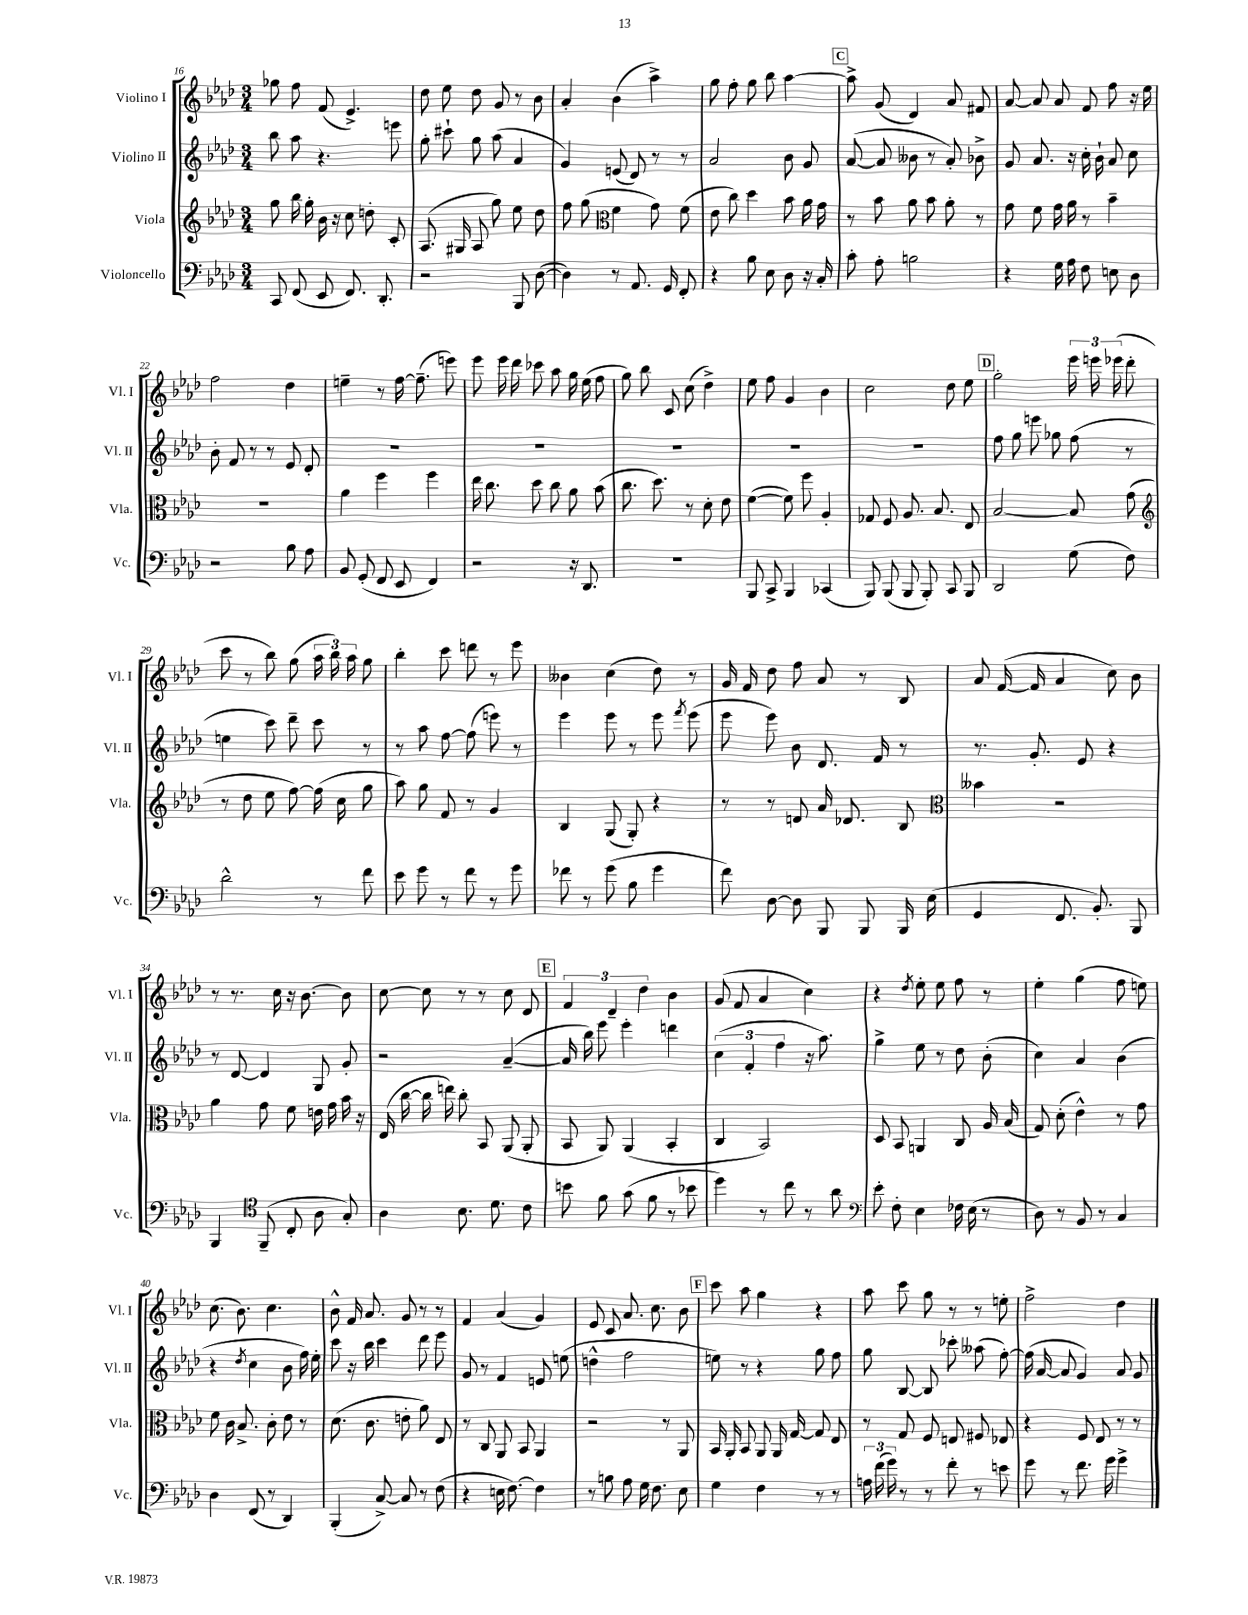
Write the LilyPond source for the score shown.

<<
\new StaffGroup <<
\new Staff = "s0" \with { instrumentName = "Violino I" shortInstrumentName = "Vl. I" } {
    \clef treble \key aes \major \numericTimeSignature \time 3/4
    \autoBeamOff ges''8 f''8 f'8( ees'4.->) |
    des''8 ees''8 des''8 g'8 r8 bes'8 |
    aes'4-. bes'4( aes''4->) |
    g''8 f''8-. g''8 bes''8 aes''4~ |
    \mark \markup { \box "C" } aes''8-> g'8( des'4) aes'8 fis'8 |
    aes'8~ aes'8 aes'8 f'8 f''8 r16 ees''16 |
    f''2 des''4 |
    e''4-- r8 f''16~ f''8.--( e'''8) |
    ees'''8 ees'''16 des'''16 ces'''8 aes''8 g''16 ees''16( f''8 |
    g''8) bes''8 c'8 c''8( des''4->) |
    ees''8 f''8 g'4 bes'4 |
    c''2 des''8 ees''8 |
    \mark \markup { \box "D" } g''2-. \tuplet 3/2 { ees'''16 e'''16 ees'''16( } des'''8-. |
    c'''8 r8 bes''8) g''8( \tuplet 3/2 { aes''16 bes''16) aes''16 } g''8 |
    bes''4-. c'''8 d'''8 r8 ees'''8 |
    beses'4 c''4( des''8) r8 |
    g'16 f'16 des''8 f''8 aes'8 r8 bes8 |
    aes'8 f'16~( f'16 aes'4 c''8) bes'8 |
    r8 r8. c''16 r16 bes'8.~ bes'8 |
    c''8~ c''8 r8 r8 c''8 des'8 |
    \mark \markup { \box "E" } \tuplet 3/2 { f'4 des'4-- des''4 } bes'4 |
    g'8( f'8 aes'4 c''4) |
    r4 \acciaccatura { des''8 } ees''8-. ees''8 f''8 r8 |
    ees''4-. g''4( f''8 e''8) |
    c''8.( bes'8.) c''4. |
    bes'8-^ f'16 aes'8. g'8 r8 r8 |
    f'4 aes'4( g'4) |
    ees'8 c'8 aes'8. c''8. bes'8 |
    \mark \markup { \box "F" } c'''8 aes''8 g''4 r4 |
    aes''8 c'''8 g''8 r8 r8 e''8-. |
    f''2-> des''4 \bar "|." |
}
\new Staff = "s1" \with { instrumentName = "Violino II" shortInstrumentName = "Vl. II" } {
    \clef treble \key aes \major \numericTimeSignature \time 3/4
    \autoBeamOff bes''8 aes''8 r4. e'''8 |
    g''8-. cis'''8-! g''8 aes''8( aes'4 |
    g'4) e'8( des'8) r8 r8 |
    aes'2 bes'8 g'8 |
    \mark \markup { \box "C" } aes'8~( aes'8 beses'8 r8 aes'8-.) bes'8-> |
    g'8 aes'8. r16 c''16-. bes'16-! aes'8 c''8 |
    bes'8-. f'8 r8 r8 ees'8 des'8-. |
    R2. |
    R2. |
    R2. |
    R2. |
    R2. |
    \mark \markup { \box "D" } f''8 g''8 e'''8 ges''8 f''8( r8 |
    e''4 c'''8) des'''8-- c'''8 r8 |
    r8 aes''8 f''8~ f''8( e'''8) r8 |
    ees'''4 ees'''8 r8 ees'''8 \acciaccatura { f'''8 } ees'''8( |
    ees'''8 ees'''8) bes'8 des'8. f'16 r8 |
    r8. g'8.-. ees'8 r4 |
    r8 des'8~ des'4 g8 g'8-. |
    r2 aes'4~--( |
    \mark \markup { \box "E" } aes'16 bes''16) ees'''8 ees'''4-. d'''4 |
    \tuplet 3/2 { c''4( f'4-. f''4 } r16 aes''8.) |
    g''4-> ees''8 r8 des''8 bes'8-.( |
    c''4) aes'4 bes'4( |
    r4 \acciaccatura { des''8 } c''4 bes'8 f''16) ees''16-. |
    c'''8 r16 bes''16 c'''4 des'''8 ees'''8 |
    g'8 r8 f'4 e'8 e''8( |
    d''4-^ f''2 |
    \mark \markup { \box "F" } e''8) r8 r4 g''8 f''8 |
    g''8 bes8~ bes8 ces'''8-. aeses''8( f''8~-.) |
    f''16( aes'16~ aes'8 g'4) aes'8 g'8 \bar "|." |
}
\new Staff = "s2" \with { instrumentName = "Viola" shortInstrumentName = "Vla." } {
    \clef treble \key aes \major \numericTimeSignature \time 3/4
    \autoBeamOff g''8 bes''16 g''16-. bes'16 r16 c''8 d''8-. c'8-. |
    aes8.( gis16 aes8 g''8) ees''8 des''8 |
    f''8 g''8( \clef alto f'4 g'8) f'8( |
    ees'8 c''8) des''4 bes'8 aes'16 g'16 |
    \mark \markup { \box "C" } r8 bes'8 aes'8 bes'8 aes'8-. r8 |
    g'8 f'8 g'16 aes'16 r8 bes'4-- |
    R2. |
    aes'4 f''4 f''4 |
    ees''16 c''8. des''8 c''8 aes'8 bes'8( |
    c''8. des''8.) r8 des'8-. ees'8 |
    f'4~( f'8) f''8 aes4-. |
    ges8 f8 aes8. bes8. ees8 |
    \mark \markup { \box "D" } bes2~ bes8 g'8( |
    \clef treble r8 des''8 ees''8 f''8~) f''16( c''16 g''8 |
    aes''8) g''8 f'8 r8 g'4 |
    bes4 g8( g8-.) r4 |
    r8 r8 d'8 aes'16 des'8. bes8 |
    \clef alto beses'4 r2 |
    aes'4 g'8 f'8 e'16 g'16 bes'16 r16 |
    ees16( c''16~ c''16 e''16) c''8-. bes,8 aes,8( aes,8-. |
    \mark \markup { \box "E" } bes,8 aes,8) aes,4( bes,4-. |
    c4 bes,2) |
    des8 bes,8 a,4 c8 aes16 bes16( |
    g8) des'8-.( ees'4-^) r8 g'8 |
    f'8 c'16 bes8.-> c'8-. ees'8 r8 |
    des'8.( c'8. e'8-. aes'8) ees8 |
    r8 c8 aes,8 bes,8 aes,4 |
    r2 r8 aes,8 |
    \mark \markup { \box "F" } bes,16 aes,16-. bes,8 aes,8 aes,16 g16~ g8 ees8 |
    r8 g8 f8 e8 fis8 ees8 |
    r4 f8 ees8 r8 r8 \bar "|." |
}
\new Staff = "s3" \with { instrumentName = "Violoncello" shortInstrumentName = "Vc." } {
    \clef bass \key aes \major \numericTimeSignature \time 3/4
    \autoBeamOff c,8 f,8( ees,8 f,8.) des,8.-. |
    r2 bes,,8 des8~( |
    des4) r8 aes,8. g,16 f,8-. |
    r4 bes8 ees8 des8 r16 c16-. |
    \mark \markup { \box "C" } c'8-. aes8-. b2 |
    r4 g16 aes16 f8 e8 des8 |
    r2 bes8 aes8 |
    bes,8 g,8-.( f,8 ees,8 f,4) |
    r2 r16 des,8. |
    R2. |
    bes,,8 c,8-> bes,,4 ces,4( |
    bes,,8) bes,,8( bes,,8 bes,,8-.) c,8 bes,,8 |
    \mark \markup { \box "D" } des,2 g8( f8) |
    des'2-^ r8 f'8 |
    ees'8 g'8 r8 f'8 r8 g'8 |
    fes'8 r8 g'8( bes8 g'4 |
    f'8) des8~ des8 bes,,8 bes,,8 bes,,16 ees16( |
    g,4 f,8. bes,8.-.) bes,,8 |
    bes,,4 \clef tenor f,8--( c8-. aes8 g8-.) |
    aes4 bes8. des'8. c'8 |
    \mark \markup { \box "E" } b'8 f'8 g'8( f'8 r8 bes'8 |
    des''4) r8 c''8 r8 aes'8 |
    \clef bass ees'8-. f8-. ees4 fes16 ees16( r8 |
    des8) r8 bes,8 r8 c4 |
    des4 f,8( r8 des,4) |
    bes,,4-.( c8~->) c8 r8 f8( |
    r4 e16 f8.~) f4 |
    r8 b8 aes8 g16 f8. ees8 |
    \mark \markup { \box "F" } g4 f4 r8 r8 |
    \tuplet 3/2 { a16 f'16( g'16) } r8 r8 f'8-. r8 e'8 |
    g'8 r8 f'8. g'16 g'4-> \bar "|." |
}
>>
>>
\layout { \context { \Score currentBarNumber = #16 } }
